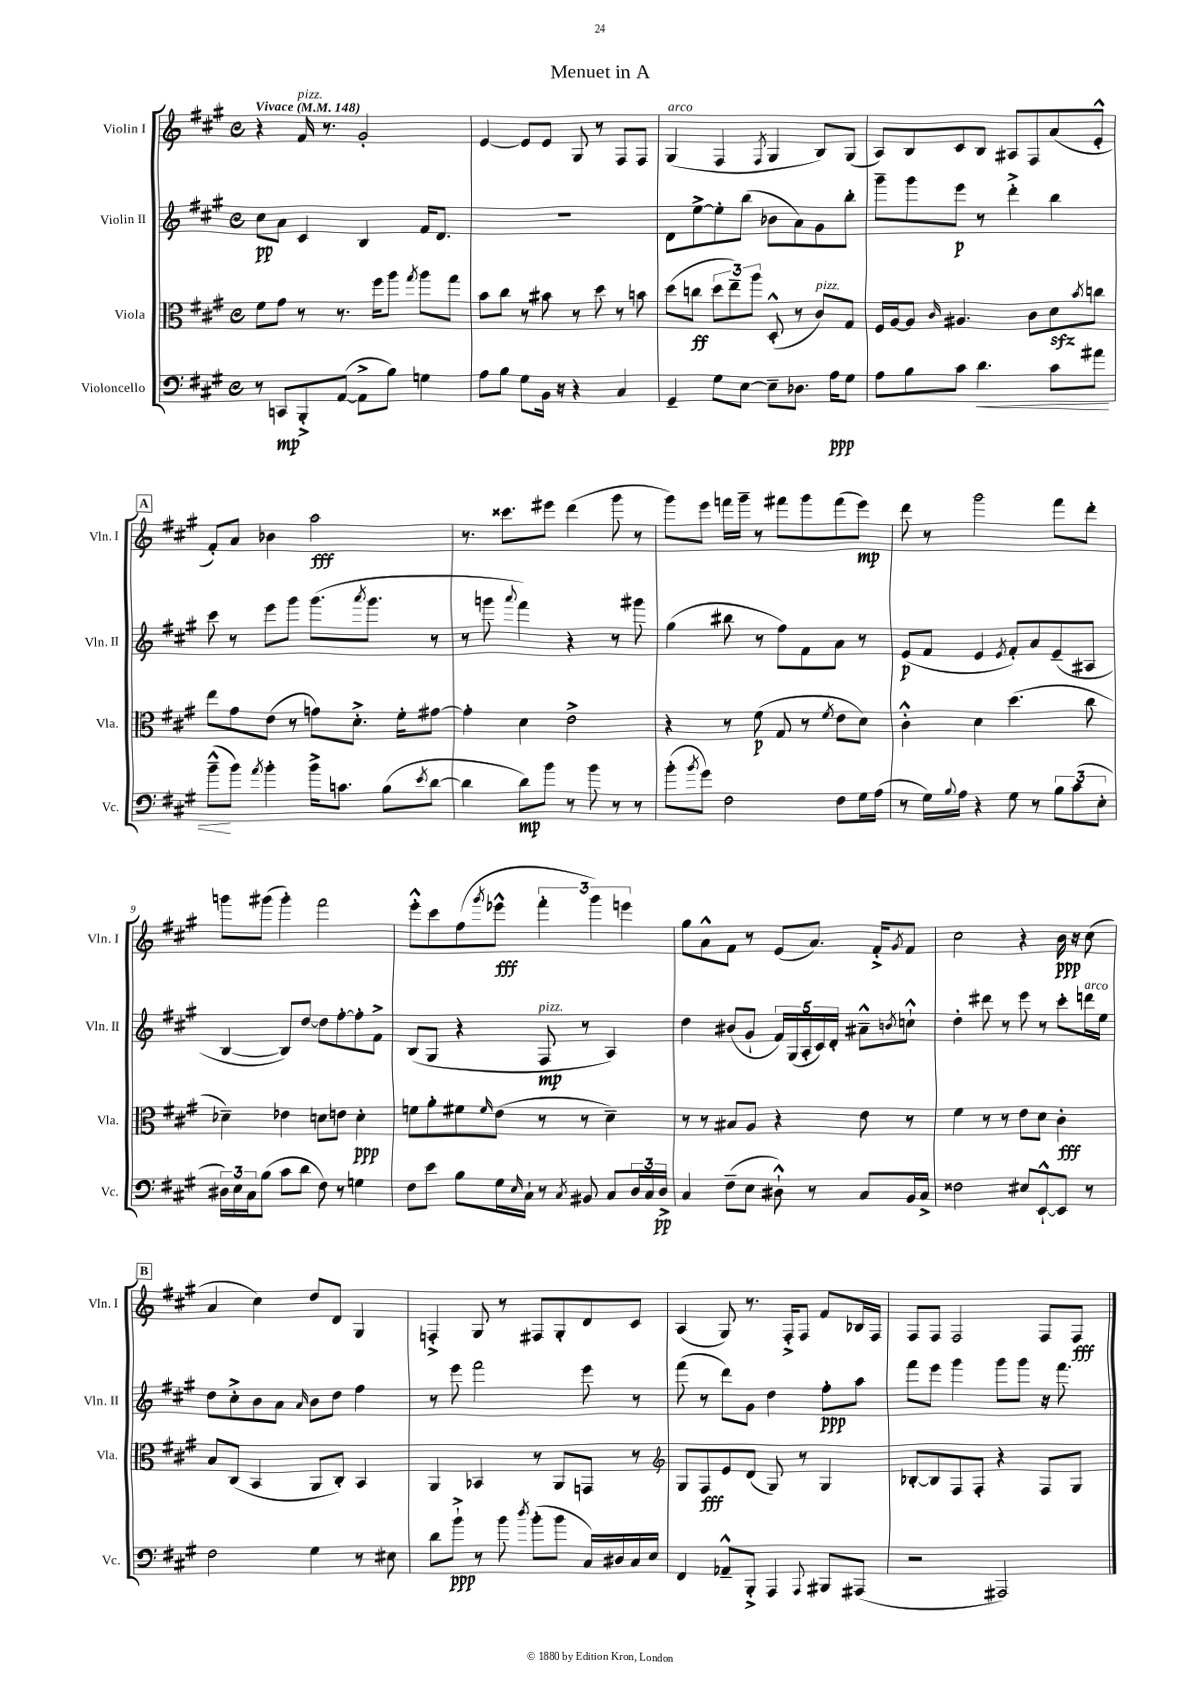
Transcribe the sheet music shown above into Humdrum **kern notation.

**kern	**dynam	**kern	**dynam	**kern	**dynam	**kern	**dynam
*part4	*part4	*part3	*part3	*part2	*part2	*part1	*part1
*staff4	*staff4	*staff3	*staff3	*staff2	*staff2	*staff1	*staff1
*I"Violoncello	*	*I"Viola	*	*I"Violin II	*	*I"Violin I	*
*I'Vc.	*	*I'Vla.	*	*I'Vln. II	*	*I'Vln. I	*
*clefF4	*	*clefC3	*	*clefG2	*	*clefG2	*
*k[f#c#g#]	*	*k[f#c#g#]	*	*k[f#c#g#]	*	*k[f#c#g#]	*
*M4/4	*	*M4/4	*	*M4/4	*	*M4/4	*
*met(c)	*	*met(c)	*	*met(c)	*	*met(c)	*
*MM148	*	*MM148	*	*MM148	*	*MM148	*
=1	=1	=1	=1	=1	=1	=1	=1
!	!	!	!	!	!	!LO:TX:a:B:t=Vivace	!
8r	.	8f#\L	.	8cc#\L	pp	4r	.
8CCn/L	mp	8g#\J	.	8a\J	.	.	.
!	!	!	!	!	!	!LO:TX:a:i:t=pizz.	!
8BBB'^/	.	8r	.	4c#/	.	16f#/	.
.	.	.	.	.	.	8.r	.
([8AA/J	.	8.r	.	.	.	.	.
8AA^\L]	.	.	.	4B/	.	2g#'/	.
.	.	16ff#\KL	.	.	.	.	.
8B\J)	.	8aa\J	.	.	.	.	.
.	.	8qgg#/	.	.	.	.	.
4Gn\	.	8aa\L	.	16f#/KL	.	.	.
.	.	.	.	8.d/J	.	.	.
.	.	8gg#\J	.	.	.	.	.
=2	=2	=2	=2	=2	=2	=2	=2
8A\L	.	8b\L	.	1r	.	[4e/	.
8B\J	.	8cc#\J	.	.	.	.	.
8G#\L	.	8r	.	.	.	8e/L]	.
16BB\Jk	.	8b#X\	.	.	.	8e/J	.
16r	.	.	.	.	.	.	.
4r	.	8r	.	.	.	8G#/	.
.	.	8dd\	.	.	.	8r	.
4C#/	.	8r	.	.	.	8F#/L	.
.	.	8bn\	.	.	.	8F#/J	.
=3	=3	=3	=3	=3	=3	=3	=3
!	!	!	!	!	!	!LO:TX:a:i:t=arco	!
4GG#~/	.	(8dd\L	.	8d\L	.	(4G#/	.
.	.	8ccn\J	ff	[8ee^\	.	.	.
8G#\L	.	12dd\L	.	8ee'\]	.	4F#/	.
.	.	12ee~\)	.	.	.	.	.
[8E\J	.	.	.	(8bb\J	.	.	.
.	.	12aa\J	.	.	.	.	.
.	.	.	.	.	.	8qF#/	.
8E~\L]	.	(8D'^^/	.	8b-X\L	.	4G#/	.
8.D-X\J	.	8r	.	8a\)	.	.	.
!	!	!LO:TX:a:i:t=pizz.	!	!	!	!	!
.	.	8c#/L)	.	8g#\	.	8B/L)	.
16A\KL	ppp	.	.	.	.	.	.
8G#\J	.	8G#/J	.	8bb'\J	.	(8G#/J	.
=4	=4	=4	=4	=4	=4	=4	=4
8A\L	.	16F#/LL	.	8ggg#~\L	.	8A/L)	.
.	.	[16A/J	.	.	.	.	.
8B\	.	8A/J]	.	8ggg#\	.	8B/	.
.	.	16qqc#/	.	.	.	.	.
8c#\J	.	4.A#X/	.	8eee\J	p	8c#/	.
!	!LO:HP:b	!	!	!	!	!	!
4.d\	<	.	.	8r	.	8B/J	.
.	.	.	.	4ddd'^\	.	8A#X/L	.
.	.	8c#\L	.	.	.	8F#/	.
8c#\L	.	8dzz\	.	4bb\	.	(8a/	.
.	.	8qb/	.	.	.	.	.
8a#X\J	.	8ccn\J	.	.	.	8e'^^/J	.
!!LO:LB:g=z
!!LO:REH:place=s1:t=A
=5	=5	=5	=5	=5	=5	=5	=5
(8b~^^\L	.	8ee\L	.	8ccc#\	.	8f#'/L)	.
8b\J)	[	8g#\	.	8r	.	8a/J	.
8qa/	.	.	.	.	.	.	.
4b'\	.	(8e\J	.	8eee\L	.	4b-X\	.
.	.	8r	.	8ggg#\J	.	.	.
16b^\KL	.	8gn\L)	.	(8.ggg#\L	.	2aa\	fff
8.cn\J	.	.	.	.	.	.	.
.	.	8.d'^\J	.	.	.	.	.
.	.	.	.	8qaaa/	.	.	.
.	.	.	.	8.ggg#\J	.	.	.
(8B\L	.	.	.	.	.	.	.
.	.	16f#'\KL	.	.	.	.	.
8qe/	.	.	.	.	.	.	.
[8d\J	.	[8g#X\J	.	8r	.	.	.
=6	=6	=6	=6	=6	=6	=6	=6
4d\]	.	4g#'\]	.	8r	.	8.r	.
.	.	.	.	8gggn\	.	.	.
.	.	.	.	.	.	8.ccc##X\L	.
.	.	.	.	8qqaaa/	.	.	.
8d\L)	mp	4d\	.	4fff#\)	.	.	.
8b\J	.	.	.	.	.	8eee#X\J	.
8r	.	2e^\	.	4r	.	(4ddd\	.
8b\	.	.	.	.	.	.	.
8r	.	.	.	8r	.	8ggg#\	.
8r	.	.	.	8ggg#X\	.	8r	.
=7	=7	=7	=7	=7	=7	=7	=7
(8b'\L	.	4r	.	(4gg#\	.	8ggg#\L)	.
8qb/	.	.	.	.	.	.	.
8g#\J)	.	.	.	.	.	8eee\J	.
2F#\	.	8r	.	8bb#X\	.	16fffn\LL	.
.	.	.	.	.	.	16ggg#~\JJ	.
.	.	(8f#\	p	8r	.	8r	.
.	.	8G#/	.	8ff#\L)	.	8fff#X\L	.
.	.	8r	.	8f#\	.	8ggg#\	.
.	.	8qf#/	.	.	.	.	.
8F#\L	.	8e\L	.	8a\J	.	(8fff#\	.
16G#\L	.	8d\J)	.	8r	.	8eee\J)	mp
(16A\JJ	.	.	.	.	.	.	.
=8	=8	=8	=8	=8	=8	=8	=8
8r	.	4c#'^^\	.	(8e/L	p	8ddd\	.
16G#\LL)	.	.	.	8f#/J	.	8r	.
8qqB/	.	.	.	.	.	.	.
16A\JJ	.	.	.	.	.	.	.
4r	.	4d\	.	4e/	.	2ggg#\	.
.	.	.	.	8qe/	.	.	.
8G#\	.	(4.dd\	.	8f#'/L)	.	.	.
8r	.	.	.	8a/	.	.	.
12B\L	.	.	.	(8e~/	.	8fff#\L	.
(12c#\	.	.	.	.	.	.	.
.	.	8cc#\	.	8A#X/J	.	8ddd'\J	.
12E'\J	.	.	.	.	.	.	.
!!LO:LB:g=z
=9	=9	=9	=9	=9	=9	=9	=9
24D#X\LL)	.	4d-X~\)	.	[4B/	.	8gggn\L	.
24E\	.	.	.	.	.	.	.
24C#\J	.	.	.	.	.	.	.
(8B\J	.	.	.	.	.	(8ggg#X\J	.
8c#\L	.	4e-X\	.	8B/L])	.	4ggg#'\)	.
8d\J	.	.	.	[8dd/J	.	.	.
8F#\)	.	8dn\L	.	8dd\L]	.	2fff#\	.
8r	.	8en\J	.	[8ff#'\	.	.	.
4Gn\	.	4d'\	ppp	8ff#'\]	.	.	.
.	.	.	.	8f#^\J	.	.	.
=10	=10	=10	=10	=10	=10	=10	=10
8F#\L	.	8fn\L	.	(8B/L	.	8eee'^^\L	.
8e\J	.	8a'\	.	8G#/J	.	8ccc#\	.
8B\L	.	8f#X\	.	4r	.	(8ff#\	.
.	.	16qqf#/	.	.	.	8qggg#/	.
16G#\L	.	(8e\J	.	.	.	8eee-X^^\J	fff
16qqE/	.	.	.	.	.	.	.
16C#`\JJ	.	.	.	.	.	.	.
!	!	!	!	!LO:TX:a:i:t=pizz.	!	!	!
8r	.	8r	.	8F#/	mp	6fff#'\	.
8qC#/	.	.	.	.	.	.	.
8BB#X/	.	8r	.	8r	.	.	.
.	.	.	.	.	.	6ggg#\)	.
8C#/L	.	4d~\)	.	4A/)	.	.	.
.	.	.	.	.	.	6eeen\	.
24D/L	.	.	.	.	.	.	.
24C#/	.	.	.	.	.	.	.
24D^/JJ	pp	.	.	.	.	.	.
=11	=11	=11	=11	=11	=11	=11	=11
4C#/	.	8r	.	4dd\	.	8gg#\L	.
.	.	8r	.	.	.	8a^^\	.
(8F#~\L	.	8B#X/L	.	(8b#X/L	.	8f#\J	.
8E\J	.	8A/J	.	8g#`/J	.	8r	.
8D#X`^^\)	.	4r	.	20f#/LL)	.	(8e/L	.
.	.	.	.	(20G#/	.	.	.
.	.	.	.	20A'/	.	.	.
8r	.	.	.	.	.	8.a/J)	.
.	.	.	.	20c#/)	.	.	.
.	.	.	.	20d'/JJ	.	.	.
8C#/L	.	8e\	.	8a#X~^^\L	.	.	.
.	.	.	.	.	.	16f#'^/KL	.
.	.	.	.	8qbn/	.	8qg#/	.
16BB/L	.	8r	.	8ccn`^^\J	.	8f#/J	.
16C#^/JJ	.	.	.	.	.	.	.
=12	=12	=12	=12	=12	=12	=12	=12
2F##X\	.	4f#\	.	4dd'\	.	2cc#\	.
.	.	8r	.	8ddd#X\	.	.	.
.	.	8r	.	8r	.	.	.
8E#X/L	.	8e\L	.	8eee\	.	4r	.
[8EE`^^/	.	8d\J	.	8r	.	.	.
8EE/J]	.	4c#'\	fff	8ccc#'\L	.	16b\	ppp
.	.	.	.	.	.	16r	.
!	!	!	!	!LO:TX:a:i:t=arco	!	!	!
8r	.	.	.	16dddn\L	.	(8cc#\	.
.	.	.	.	16ee\JJ	.	.	.
!!LO:LB:g=z
!!LO:REH:place=s1:t=B
=13	=13	=13	=13	=13	=13	=13	=13
2F#\	.	8B/L	.	8dd\L	.	4a/	.
.	.	(8C#/J	.	8cc#'^\	.	.	.
.	.	4BB/	.	8b\	.	4cc#\)	.
.	.	.	.	8a\J	.	.	.
.	.	.	.	16qqa/	.	.	.
4G#\	.	8AA/L	.	8b\L	.	8dd/L	.
.	.	8C#'/J)	.	8dd\J	.	8d/J	.
8r	.	4BB/	.	4ff#\	.	4G#/	.
8E#X\	.	.	.	.	.	.	.
=14	=14	=14	=14	=14	=14	=14	=14
8d\L	.	4AA/	.	8r	.	4Fn'^/	.
8b`^\J	ppp	.	.	8eee\	.	.	.
8r	.	4BB-X/	.	2fff#\	.	8G#/	.
8b\	.	.	.	.	.	8r	.
8qdd/	.	.	.	.	.	.	.
(8b'\L	.	8r	.	.	.	8F#X/L	.
8b\J	.	8AA/L	.	.	.	8G#'/	.
16C#/LL)	.	8GGn/J	.	8eee\	.	8d/	.
16D#X/	.	.	.	.	.	.	.
16C#/	.	8r	.	8r	.	8c#/J	.
16E/JJ	.	.	.	.	.	.	.
=15	=15	=15	=15	=15	=15	=15	=15
*	*	*clefG2	*	*	*	*	*
4FF#/	.	8G#/L	.	(8fff#\	.	(4A/	.
.	.	8F#/	fff	8r	.	.	.
8AA-X~^^/L	.	8e/	.	8ddd\L)	.	8G#/)	.
8BBB'^/J	.	(8d/J	.	8g#\J	.	8.r	.
4AAA/	.	8G#/)	.	4dd\	.	.	.
.	.	.	.	.	.	16F#'^/KL	.
.	.	8r	.	.	.	8F#/J	.
8qqAAA/	.	.	.	.	.	.	.
8BBB#X/L	.	4G#/	.	8ff#'\L	ppp	8f#/L	.
(8AAA#X/J	.	.	.	8aa\J	.	16B-X/L	.
.	.	.	.	.	.	16F#/JJ	.
=16	=16	=16	=16	=16	=16	=16	=16
2r	.	[8B-X'/L	.	8fff#\L	.	8F#/L	.
.	.	8B-/]	.	8eee\J	.	8F#/J	.
.	.	8F#/	.	4ggg#\	.	2F#/	.
.	.	8F#'/J	.	.	.	.	.
2AAA#X/)	.	4r	.	8ggg#\L	.	.	.
.	.	.	.	8ggg#\J	.	.	.
.	.	8F#/L	.	16r	.	8F#/L	.
.	.	.	.	8.fff#\	.	.	.
.	.	8G#/J	.	.	.	8F#/J	fff
==	==	==	==	==	==	==	==
*-	*-	*-	*-	*-	*-	*-	*-
